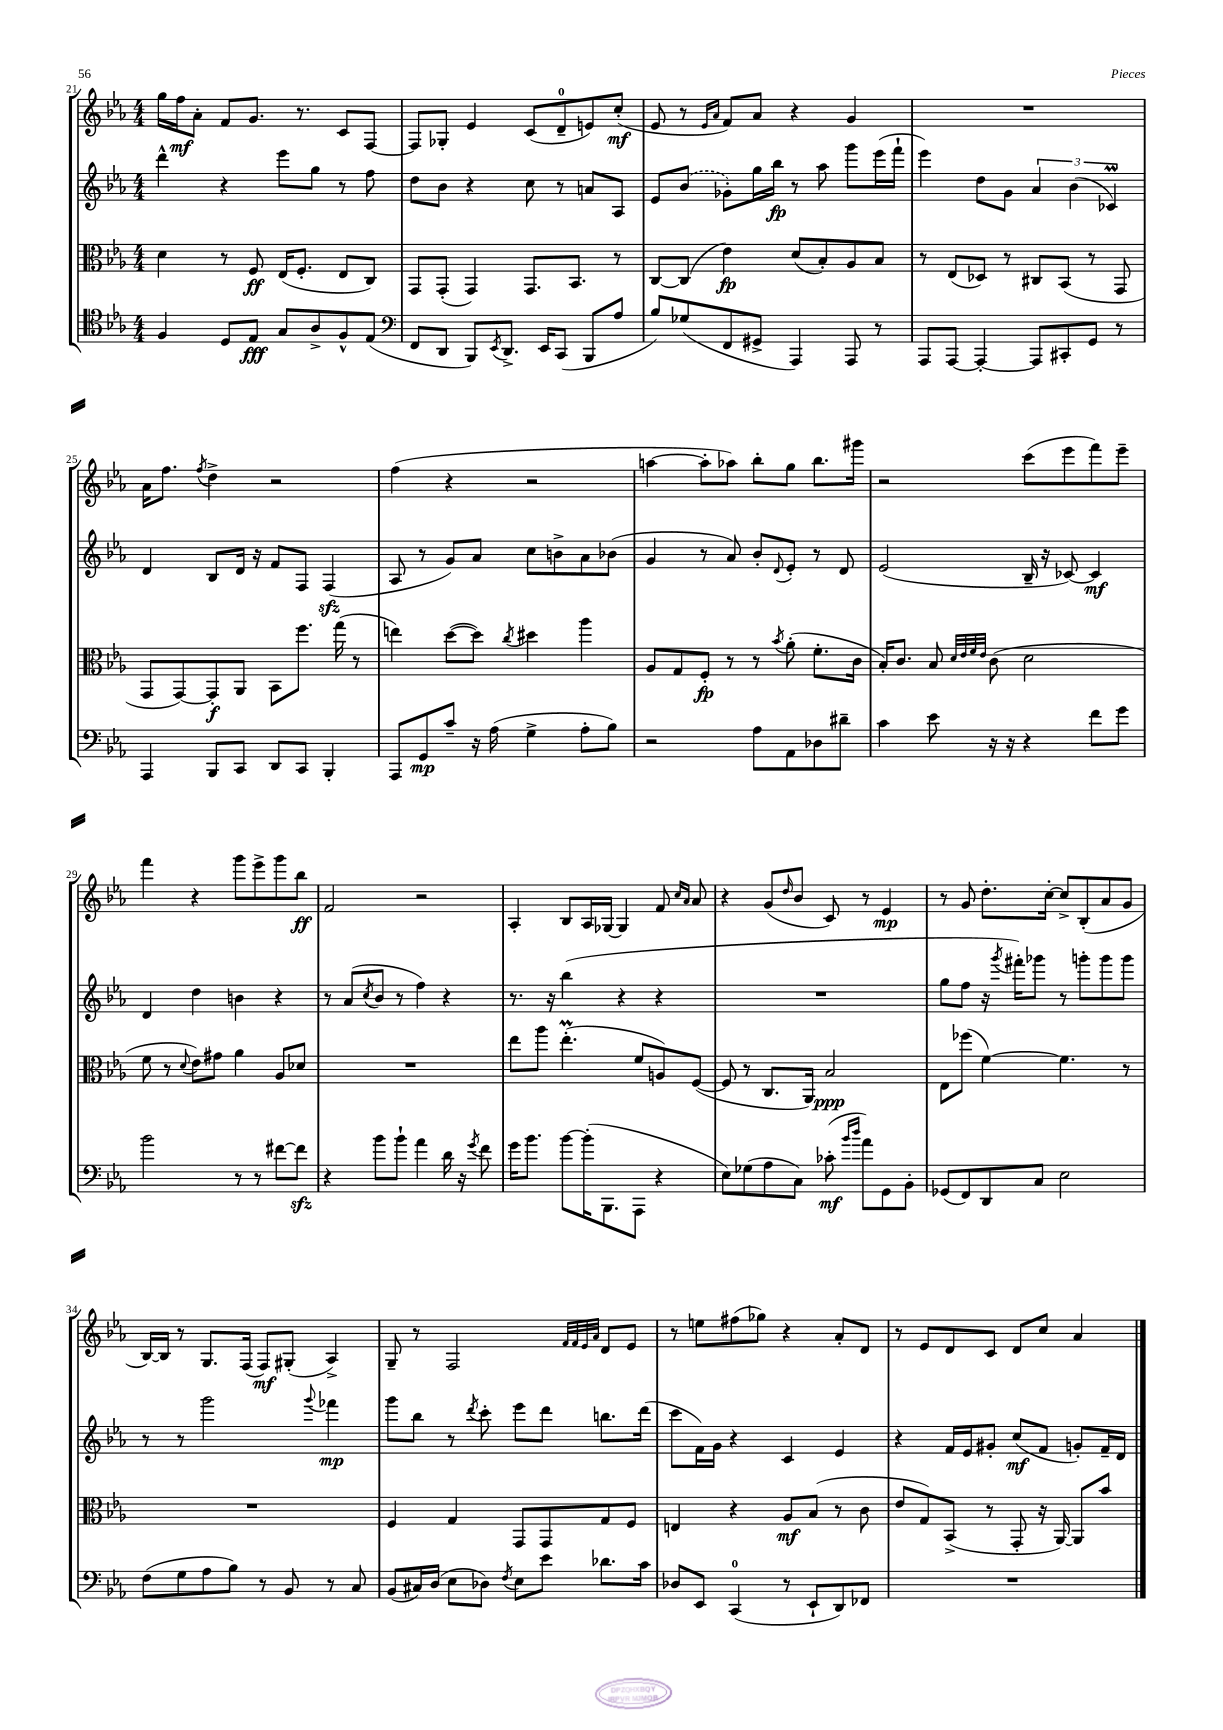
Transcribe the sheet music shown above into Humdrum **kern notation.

**kern	**kern	**kern	**kern
*staff4	*staff3	*staff2	*staff1
*clefC4	*clefC3	*clefG2	*clefG2
*k[b-e-a-]	*k[b-e-a-]	*k[b-e-a-]	*k[b-e-a-]
*M4/4	*M4/4	*M4/4	*M4/4
4F/	4d\	4ddd^^\	16gg\LL
.	.	.	16ff\J
.	.	.	8a-'\J
8D/L	8r	4r	8f/L
8E-/J	8F/	.	8.g/J
8G/L	(16E-/LK	8eee-\L	.
.	8.F'/J	.	8.r
8A-^/	.	8gg\J	.
8F^^/	8E-/L	8r	8c/L
(8E-/J	8C/J)	8ff\	[8F/J
=	=	=	=
*clefF4	*	*	*
8FF/L	8GG/L	8dd\L	8F/]L
8DD/J	(8GG'/J	8b-\J	8G-'/J
8BBB-/L)	4GG/)	4r	4e-/
8qEE-/	.	.	.
8.DD^/J	.	.	.
.	8.GG/L	8cc\	(8c/L
16EE-/LK	.	.	.
(8CC/J	.	8r	8d~/
.	8.BB-/J	.	.
8BBB-/L	.	8a/L	8e/)
8A-/J	8r	8A-/J	(8cc'/J
=	=	=	=
8B-/L)	[8C/L	8e-/L	8e-/
(8G-/	(8C/]J	(8b-/J	8r
.	.	.	16qqe-/LL
.	.	.	16qqa-/JJ
8FF/	4e-\)	8g-'\L)	8f/L)
8GG#^/J	.	16gg\L	8a-/J
.	.	16bb-\JJ	.
4AAA-/)	(8d/L	8r	4r
.	8B-'/)	8aa-\	.
8AAA-/	8A-/	8ggg\L	4g/
8r	8B-/J	(16eee-\L	.
.	.	16fff`\JJ	.
=	=	=	=
8AAA-/L	8r	4eee-\)	1r
[8AAA-/J	(8E-/L	.	.
4AAA-'/_	8D-/J)	8dd\L	.
.	8r	8g\J	.
8AAA-/]L	8C#/L	6a-/	.
8CC#'/	(8BB-/J	.	.
.	.	(6b-\	.
8GG/J	8r	.	.
.	.	6c-/)	.
8r	8GG/	.	.
=	=	=	=
4AAA-/	8GG/L	4d/	16a-\LK
.	.	.	8.ff\J
.	[8GG/)	.	.
.	.	.	8qff/
8BBB-/L	8GG'/]	8B-/L	4dd^\
8CC/J	8AA-/J	16d/Jk	.
.	.	16r	.
8DD/L	8BB-\L	8f/L	2r
8CC/J	8.ff\J	8F/J	.
4BBB-'/	.	(4F/	.
.	(16gg\	.	.
.	8r	.	.
=	=	=	=
8AAA-/L	4ee\)	8A-/	(4ff\
8GG/	.	8r	.
8c~/J	([8dd\L	8g/L)	4r
16r	8dd\]J)	8a-/J	.
(16A-\	.	.	.
.	8qcc/	.	.
4G^\	4dd#\	8cc\L	2r
.	.	8b^\	.
8A-'\L	4aa-\	8a-\	.
8B-\J)	.	(8b-\J	.
=	=	=	=
2r	8A-/L	4g/	[4aa\
.	8G/	.	.
.	8F'/J	8r	8aa'\]L
.	8r	8a-/)	8aa-\J)
8A-\L	8r	8b-'/L	8bb-'\L
.	8qb-/	8qqd/	.
8AA-\	(8a-'\	8e-'/J	8gg\J
8D-\	8.f'\L	8r	8.bb-\L
8d#~\J	.	8d/	.
.	16c\Jk	.	16ggg#\Jk
=	=	=	=
4c\	16B-'/LK)	(2e-/	2r
.	8.c/J	.	.
8e-\	8B-/	.	.
.	32qqd/LLL	.	.
.	32qqe-/	.	.
.	32qqf/	.	.
.	32qqe-/JJJ	.	.
16r	(8c\	.	.
16r	.	.	.
4r	2d\	16B-~/	(8ccc\L
.	.	16r	.
.	.	[8c-/)	8eee-\
8f\L	.	4c-/]	8fff\)
8g\J	.	.	8eee-~\J
=	=	=	=
2b-\	8f\	4d/	4fff\
.	8r	.	.
.	8qqd/	.	.
.	8e-\L)	4dd\	4r
.	8g#\J	.	.
8r	4a-\	4b\	8ggg\L
8r	.	.	8eee-^\
[8f#\L	8A-/L	4r	8ggg\
8f#\]J	8d-/J	.	8bb-\J
=	=	=	=
4r	1r	8r	2f/
.	.	(8a-/L	.
.	.	8qcc/	.
8b-\L	.	8b-/J	.
8b-`\J	.	8r	.
4a-\	.	4ff\)	2r
16d\	.	4r	.
16r	.	.	.
8qg/	.	.	.
8f\	.	.	.
=	=	=	=
16g\LK	8ee-\L	8.r	4A-'/
8.b-\J	.	.	.
.	8aa-\J	.	.
.	.	16r	.
[8b-\L	(4.ee-'\	(4bb-\	8B-/L
(16b-'\]K	.	.	16A-/L
8.BBB-\	.	.	[16G-/JJ
.	.	4r	4G-/]
8AAA-\J	8f/L	.	.
4r	8A/)	4r	8f/
.	.	.	16qqcc/LL
.	.	.	16qqa-/JJ
.	([8F/J	.	8a-/
=	=	=	=
8E-\L)	8F/]	1r	4r
(8G-\	8r	.	.
8A-\	8.C/L	.	(8g/L
.	.	.	16qqdd/
8C\J)	.	.	8b-/J
.	16AA-/Jk)	.	.
(8c-'\	2B-/	.	8c/)
16qqb-/LL	.	.	.
16qqdd/JJ	.	.	.
8a-\L)	.	.	8r
8GG\	.	.	4e-/
8BB-'\J	.	.	.
=	=	=	=
(8GG-/L	8E-\L	8gg\L	8r
8FF/)	(8ff-\J	8ff\J	8g/
8DD/	[4f\)	16r	8.dd'\L
.	.	8qggg/	.
.	.	16fff#'\LK)	.
8C/J	.	8ggg-\J	.
.	.	.	[16cc'\Jk
2E-\	4.f\]	8r	8cc^/]L
.	.	8ggg'\L	(8B-'/
.	.	8ggg\	8a-/
.	8r	8ggg\J	8g/J
=	=	=	=
(8F\L	1r	8r	[16B-/LL)
.	.	.	16B-/]JJ
8G\	.	8r	8r
8A-\	.	2ggg\	8.G/L
8B-\J)	.	.	.
.	.	.	(16F/Jk
8r	.	.	8F/L)
8BB-/	.	.	(8G#'/J
.	.	8qqggg/	.
8r	.	4fff-\	4A-^/)
8C/	.	.	.
=	=	=	=
(8BB-/L	4F/	8ggg\L	8G~/
16C#/L)	.	8bb-\J	8r
(16D/JJ	.	.	.
8E-\L	4G/	8r	2F/
.	.	8qddd/	.
8D-\J)	.	8ccc'\	.
8qF/	.	.	.
8E-\L	8GG/L	8eee-\L	.
8e-\J	8GG/	8ddd\J	.
.	.	.	32qqf/LLL
.	.	.	32qqf/
.	.	.	32qqe-/
.	.	.	32qqa-/JJJ
8.d-\L	8G/	8.bb\L	8d/L
.	8F/J	.	8e-/J
16c\Jk	.	(16ddd\Jk	.
=	=	=	=
8D-/L	4E/	8ccc\L	8r
8EE-/J	.	16f\L)	8ee\L
.	.	16g\JJ	.
(4CC/	4r	4r	(8ff#\
.	.	.	8gg-\J)
8r	8A-/L	4c/	4r
8EE-`/L	(8B-/J	.	.
8DD/)	8r	4e-/	8a-'/L
8FF-/J	8c\	.	8d/J
=	=	=	=
1r	8e-/L	4r	8r
.	8G/)	.	8e-/L
.	(8BB-^/J	16f/LL	8d/
.	.	16e-/J	.
.	8r	8g#'/J	8c/J
.	8GG'/	(8cc/L	8d/L
.	16r	8f/J	8cc/J
.	[16AA-/)	.	.
.	8AA-/]L	8g'/L)	4a-/
.	8b-/J	16f~/L	.
.	.	16d/JJ	.
==	==	==	==
*-	*-	*-	*-
